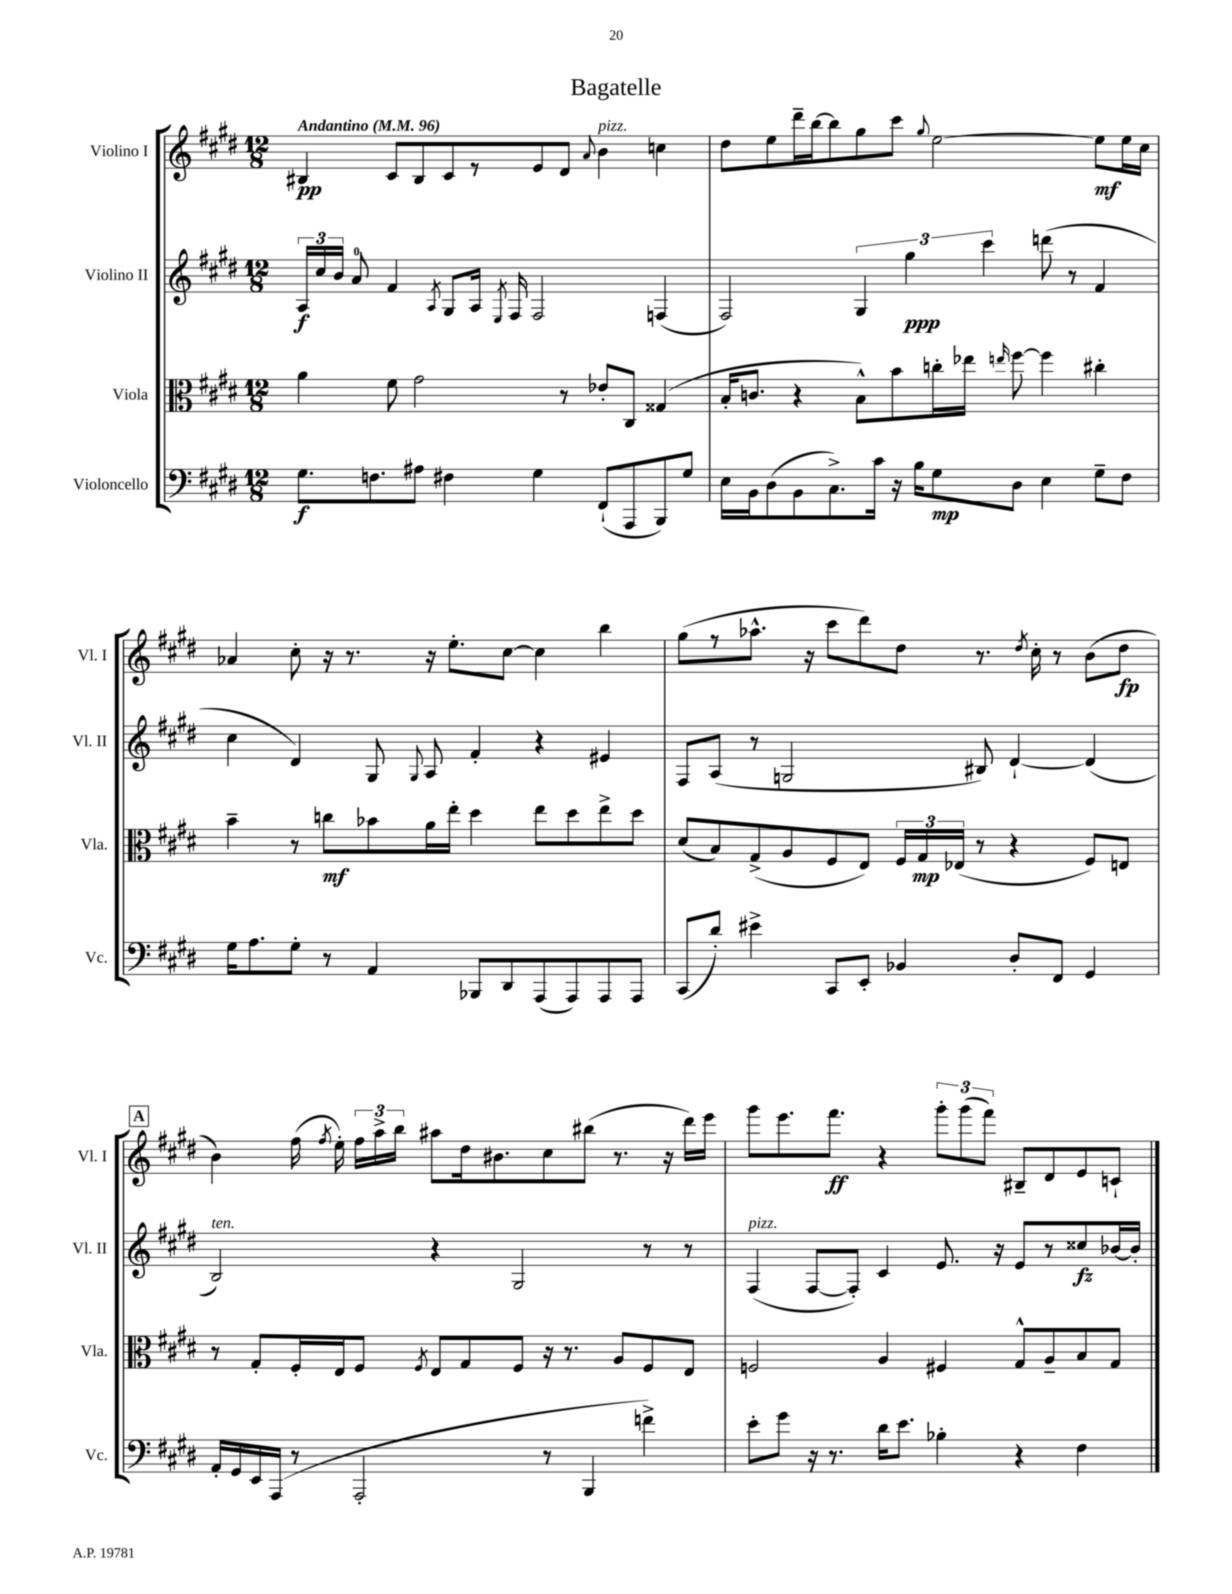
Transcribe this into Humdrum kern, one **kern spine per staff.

**kern	**kern	**kern	**kern
*staff4	*staff3	*staff2	*staff1
*clefF4	*clefC3	*clefG2	*clefG2
*k[f#c#g#d#]	*k[f#c#g#d#]	*k[f#c#g#d#]	*k[f#c#g#d#]
*M12/8	*M12/8	*M12/8	*M12/8
*MM96	*MM96	*MM96	*MM96
8.G#	4a	24A	4B#
.	.	24cc#	.
.	.	24b	.
.	.	8a	.
8.F	.	.	.
.	8f#	4f#	8c#
8A#	2g#	.	8B#
.	.	8qA	.
4F#	.	8G#	8c#
.	.	16A	8r
.	.	8qE	.
.	.	16F#	.
4G#	.	2F#	8e
.	8r	.	8d#
.	.	.	8qqa
(8FF#`	8e-'	.	4b
8AAA	8C#	.	.
8BBB)	(4G##	(4F	4cc
8G#	.	.	.
=	=	=	=
16E	16B'	2F#)	8dd#
16BB	8.c	.	.
(8D#	.	.	8ee
8BB	4r	.	16ddd#~
.	.	.	[16bb
8.C#^)	.	.	8bb]
.	8B^^)	6G#	8gg#
16c#	.	.	.
16r	8b	.	8ccc#
.	.	6gg#	.
16B	.	.	.
.	.	.	8qqgg#
8G#	16cc'	.	[2ee
.	16ee-	.	.
.	.	6ccc#	.
.	16qqee	.	.
8D#	[8ff#	.	.
4E	4ff#]	(8ddd	.
.	.	8r	.
8G#~	4cc#'	4f#	8ee]
8F#	.	.	16ee
.	.	.	16cc#
=	=	=	=
16G#	4b~	4cc#	4a-
8.A	.	.	.
8G#'	8r	4d#)	8cc#'
8r	8cc	.	16r
.	.	.	8.r
4AA	8b-	8G#	.
.	.	8qqG#	.
.	16a	8A	16r
.	16ee'	.	8.ee'
8BBB-	4dd#	4f#'	.
8DD#	.	.	[8cc#
(8AAA	8ee	4r	4cc#]
8AAA)	8dd#	.	.
8AAA	8ee^	4e#	4bb
8AAA	8dd#	.	.
=	=	=	=
(8CC#	(8d#	8F#	(8gg#
8d#')	8B)	(8A	8r
4e#^	(8G#^	8r	8.aa-^^
.	8A	2G	.
.	.	.	16r
8CC#	8F#	.	8ccc#
8EE'	8E)	.	8ddd#)
4BB-	24F#	.	8dd#
.	24G#	.	.
.	(24E-	.	.
.	8r	8B#)	8.r
8D#'	4r	[4d#`	.
.	.	.	8qdd#
.	.	.	16cc#'
8FF#	.	.	8r
4GG#	8F#)	(4d#]	(8b
.	8E	.	8dd#
=	=	=	=
16AA'	8r	2B)	4b)
16GG#	.	.	.
16EE	8G#'	.	.
(16AAA	.	.	.
8r	16F#'	.	(16ff#
.	.	.	8qff#
.	16E	.	16ee')
2AAA'	8F#	.	24ff#
.	.	.	24aa^
.	.	.	24bb
.	8qF#	.	.
.	8E	4r	8aa#
.	8G#	.	16dd#
.	.	.	8.b#
.	8F#	2G#	.
8r	16r	.	8cc#
.	8.r	.	.
4BBB	.	.	(8bb#
.	8A	.	8.r
4f^)	8F#	8r	.
.	.	.	16r
.	8E	8r	16ddd#)
.	.	.	16eee
=	=	=	=
8e'	2F	(4F#	8ggg#
8g#	.	.	8.eee
16r	.	[8F#	.
8.r	.	.	8.fff#
.	.	8F#'])	.
16d#	4A	4c#	4r
8.e	.	.	.
4B-'	4F#	8.e	12ggg#'
.	.	.	(12ggg#
.	.	.	12fff#)
.	.	16r	.
4r	8G#^^	8e	8B#~
.	8A~	8r	8d#
4F#	8B	8cc##	8e
.	8G#	[16b-	8c`
.	.	16b-']	.
==	==	==	==
*-	*-	*-	*-
